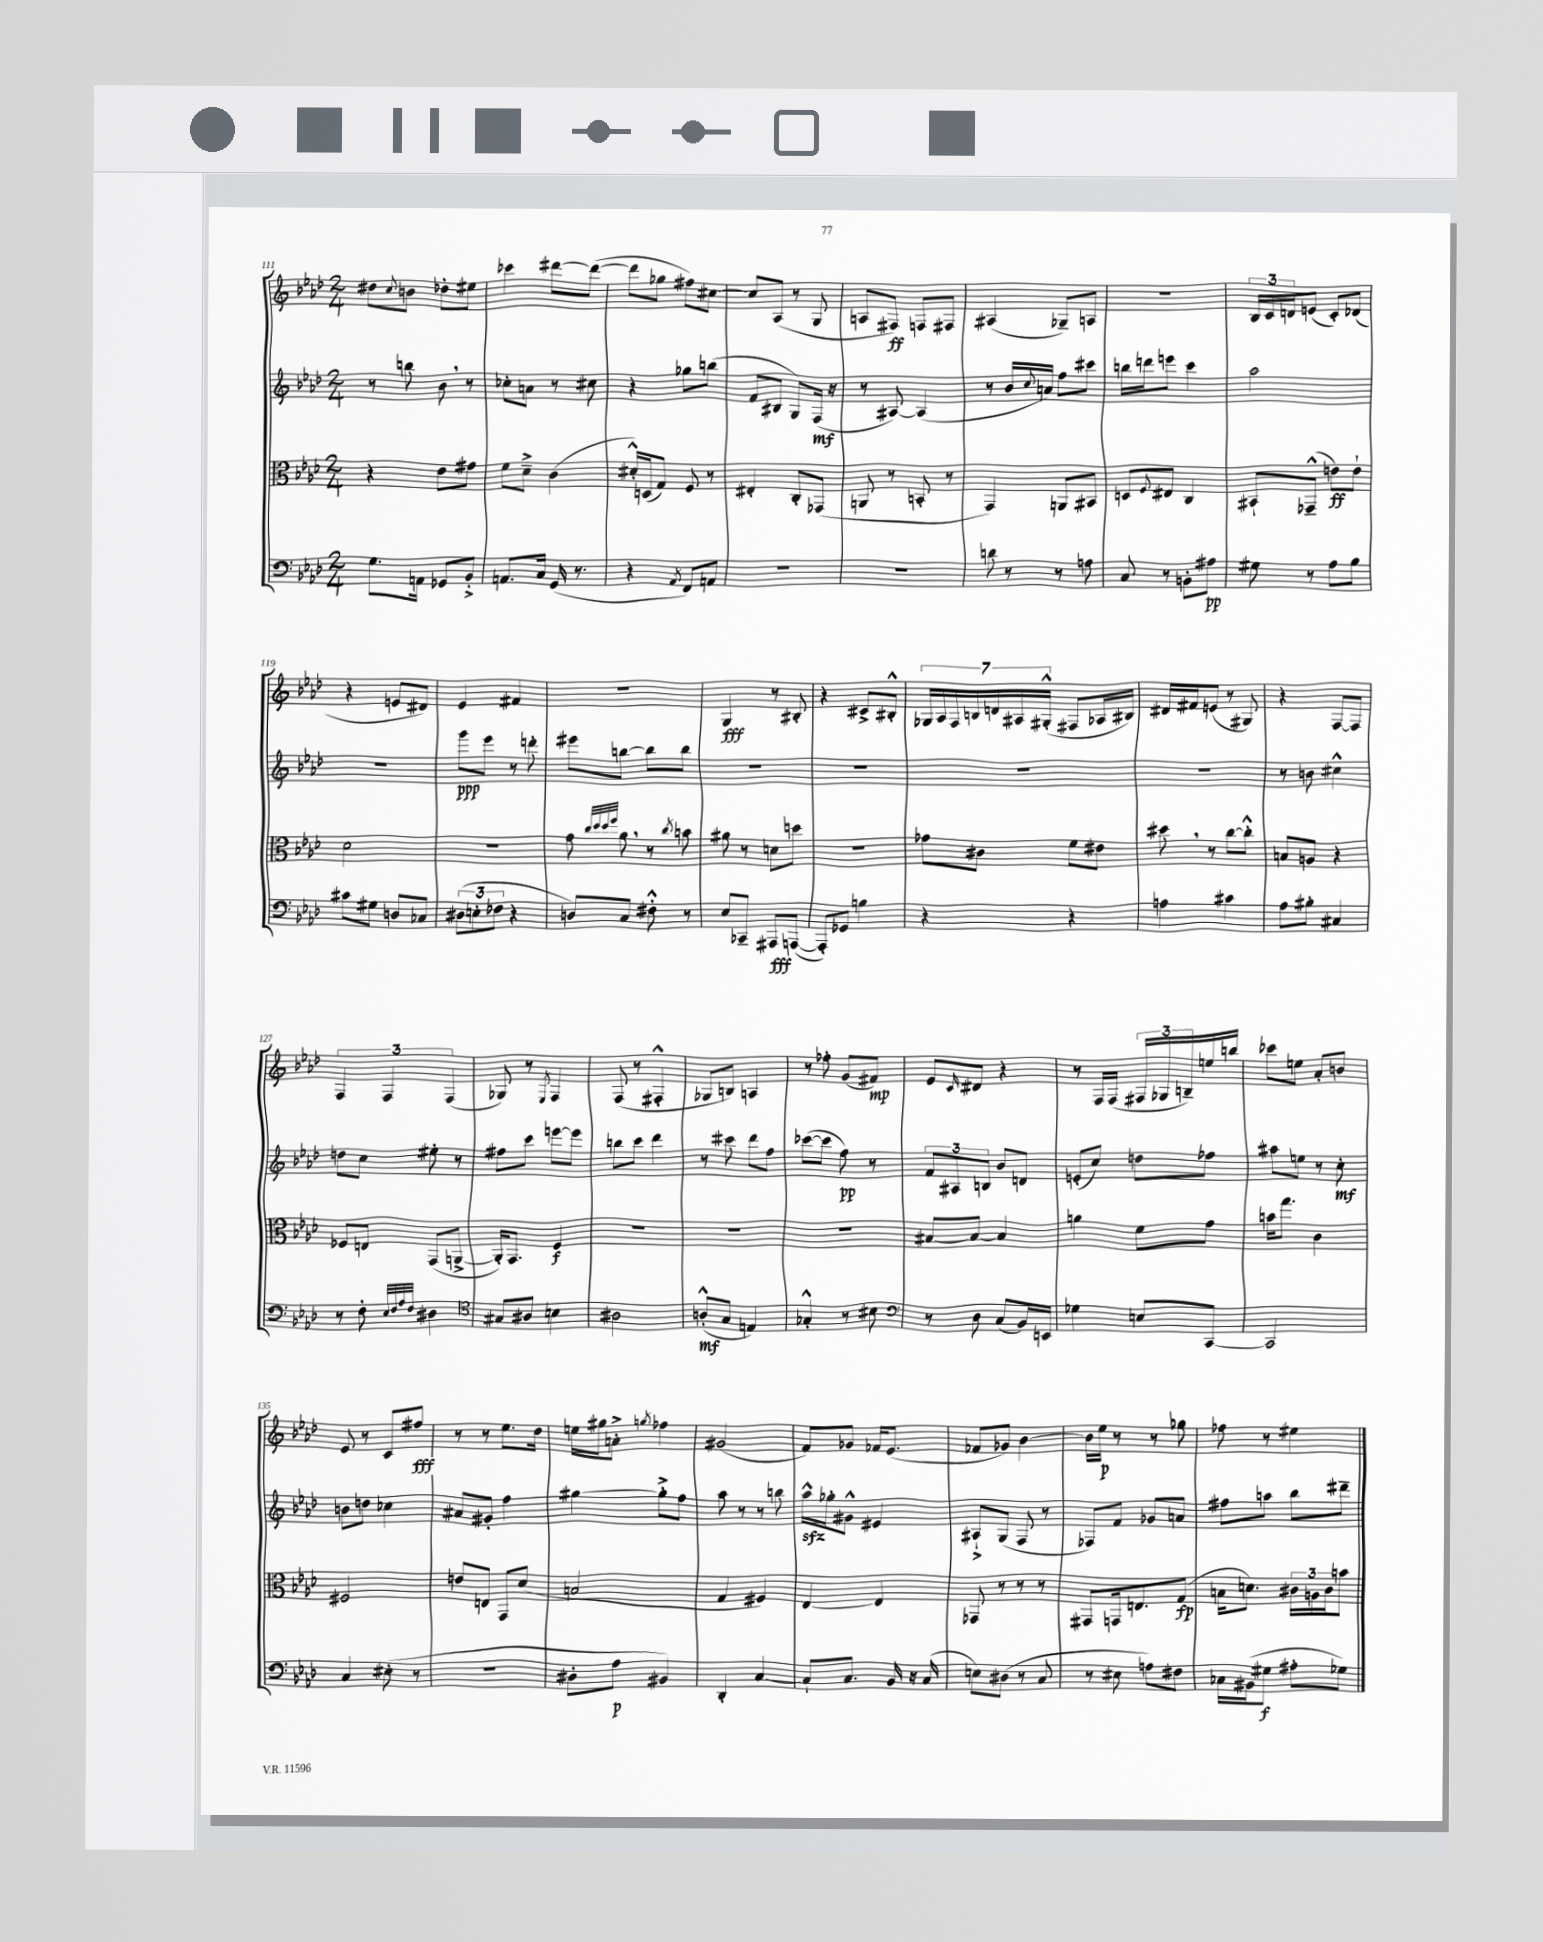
<<
\new StaffGroup <<
\new Staff = "s0" {
    \clef treble \key aes \major \numericTimeSignature \time 2/4
    dis''8 \appoggiatura { c''8 } b'8 des''8-. eis''8 |
    ces'''4 dis'''8~ dis'''8~( |
    dis'''8 ges''8 fis''8) cis''8~ |
    cis''8 aes8( r8 g8 |
    a8 fis8\ff) f8 fis8 |
    ais4( ges8--) a8 |
    R2 |
    \tuplet 3/2 { bes16 c'16 d'16 } e'8( c'8-.) des'8( |
    r4 e'8 dis'8) |
    ees'4 fis'4 |
    r2 |
    g4\fff r8 bis8-. |
    r4 cis'8-> bis8-.-^ |
    \tuplet 7/4 { ges16 aes16 f16 b16 d'16 ais16 gis16-.-^( } fis8 aes16 bis16) |
    dis'16 fis'16 e'8( r8 gis8) |
    r4 f8~ f8 |
    \tuplet 3/2 { f4 f4 f4( } |
    ges8) r8 \acciaccatura { ees8 } f4 |
    f8( r8 fis4-.-^ |
    ges8 b8) a4 |
    r8 fes''8-. g'8( fis'8\mp) |
    ees'8 \grace { c'16 } dis'8 r4 |
    r8 f16 f16( \tuplet 3/2 { fis16 ges16 b16--) } e''16 b''16 |
    ces'''8 e''8 aes'8-. b'8 |
    ees'8 r8 c'8 fis''8\fff |
    r8 r8 ees''8. des''16 |
    e''16 gis''16 a'8-.-> \acciaccatura { g''8 } fes''4 |
    gis'2( |
    f'8) ges'8 fes'16 ees'8.( |
    fes'8 ges'8) bes'4~ |
    bes'16 ees''16\p r8 r8 ges''8 |
    fes''8 r8 eis''4 \bar "|." |
}
\new Staff = "s1" {
    \clef treble \key aes \major \numericTimeSignature \time 2/4
    r8 b''8 bes'8 \breathe r8 |
    ces''8-. a'8 r8 cis''8 |
    r4 ges''8 b''8( |
    f'8 bis8 g8) f16\mf( r16 |
    r8 ais8~) ais4( |
    r8 bes'16 \appoggiatura { c''8 } a'16) f''8 cis'''8 |
    b''16 d'''16 e'''8 c'''4 |
    aes''2 |
    R2 |
    g'''8\ppp ees'''8 r8 d'''8-. |
    eis'''8 b''8~ b''8 b''8 |
    R2 |
    R2 |
    R2 |
    R2 |
    r8 b'8 cis''4-^ |
    d''8 c''8 eis''8-. r8 |
    fis''8 c'''8 e'''8~ e'''8 |
    b''8 c'''8 des'''4 |
    r8 cis'''8 des'''8 f''8 |
    ces'''8~( ces'''8 f''8\pp) r8 |
    \tuplet 3/2 { f'8 ais8 b8 } bes'8 d'8 |
    e'8-.( c''8) d''8 fes''8 |
    ais''8 e''8 r8 c''8-.\mf |
    b'8 d''8 ces''4 |
    ais'8 gis'8-. f''4 |
    gis''4~ gis''8-.-> f''8 |
    aes''8 r8 r8 b''8 |
    aes''16-^\sfz ges''16-. gis'8-^ eis'4 |
    ais8-!-> g8( f8 r8 |
    fes8) f'8 ges'8 a'8 |
    fis''8 a''8 bes''8 dis'''8-- \bar "|." |
}
\new Staff = "s2" {
    \clef alto \key aes \major \numericTimeSignature \time 2/4
    r4 ees'8 gis'8 |
    f'8 des'8---> c'4( |
    dis'16-.-^) d16( g8) f8 r8 |
    eis4-. c8-. ges,8( |
    a,8 r8 b,8-. r8 |
    g,4) a,8 bis,8 |
    d8 \appoggiatura { f8 } eis8 c4 |
    bis,8-! ges,8---^( e'8\ff) e'8-! |
    des'2 |
    R2 |
    g'8 \grace { c''32 des''32 des''32 f''32 } aes'8 \breathe r8 \acciaccatura { c''8 } b'8 |
    ais'8 r8 d'8 d''8 |
    R2 |
    ges'8 cis'8 f'8 eis'8 |
    dis''8 \breathe r8 c''8~ c''8-.-^ |
    b8 a8 r4 |
    fes8 e8 g,8( a,8~-> |
    a,16-.) g,8. f4\f |
    R2 |
    R2 |
    R2 |
    bis8~ bis8~ bis4 |
    a'4 f'8 g'8 |
    b'16 g''8. c'4 |
    fis2 |
    e'8 e8 g,8 des'8( |
    b2 |
    g4 fis4) |
    ees4~ ees4 |
    ges,8 r8 r8 r8 |
    gis,8 g,16 e8. g8\fp( |
    b16 d'8.) \tuplet 3/2 { cis'16 a16 cis'16 } b'8 \bar "|." |
}
\new Staff = "s3" {
    \clef bass \key aes \major \numericTimeSignature \time 2/4
    g8. a,16 ges,8 bes,8-.-> |
    a,8. c16 g,16( r8. |
    r4 \acciaccatura { aes,8 } f,8) a,8 |
    r2 |
    R2 |
    d'8 r8 r8 a8 |
    c8 r8 b,8-. ais8\pp |
    gis8 r8 aes8 bes8 |
    cis'8 gis8 d8 ces8 |
    \tuplet 3/2 { dis8( e8-. fes8 } r4 |
    d8) c8 fis8-.-^ r8 |
    ees8 ces,8-- ais,,8\fff a,,8~( |
    a,,8-.) ges,8 b4 |
    r4 r4 |
    a4 cis'4 |
    aes8 bis8-. cis4 |
    r8 f8-. \grace { ees32 f32 aes32 f32 } dis4 |
    \clef tenor gis8 ais8 b4 |
    ais2 |
    a8-.-^\mf( g8 e4) |
    ges4-.-^ r8 bis8 |
    \clef bass r8 des8 c8( bes,16) e,16 |
    ges4 e8 c,8~ |
    c,2 |
    c4 eis8-.( r8 |
    r2 |
    dis8-. aes8\p bis,4) |
    des,4-. c4~ |
    c8-! c8. bes,16 r16 c16( |
    e8) dis8( r8 c8 |
    r8 eis8 a8) fis8 |
    ces16 bis,16( gis8\f ais8-. ges8) \bar "|." |
}
>>
>>
\layout { \context { \Score currentBarNumber = #111 } }
